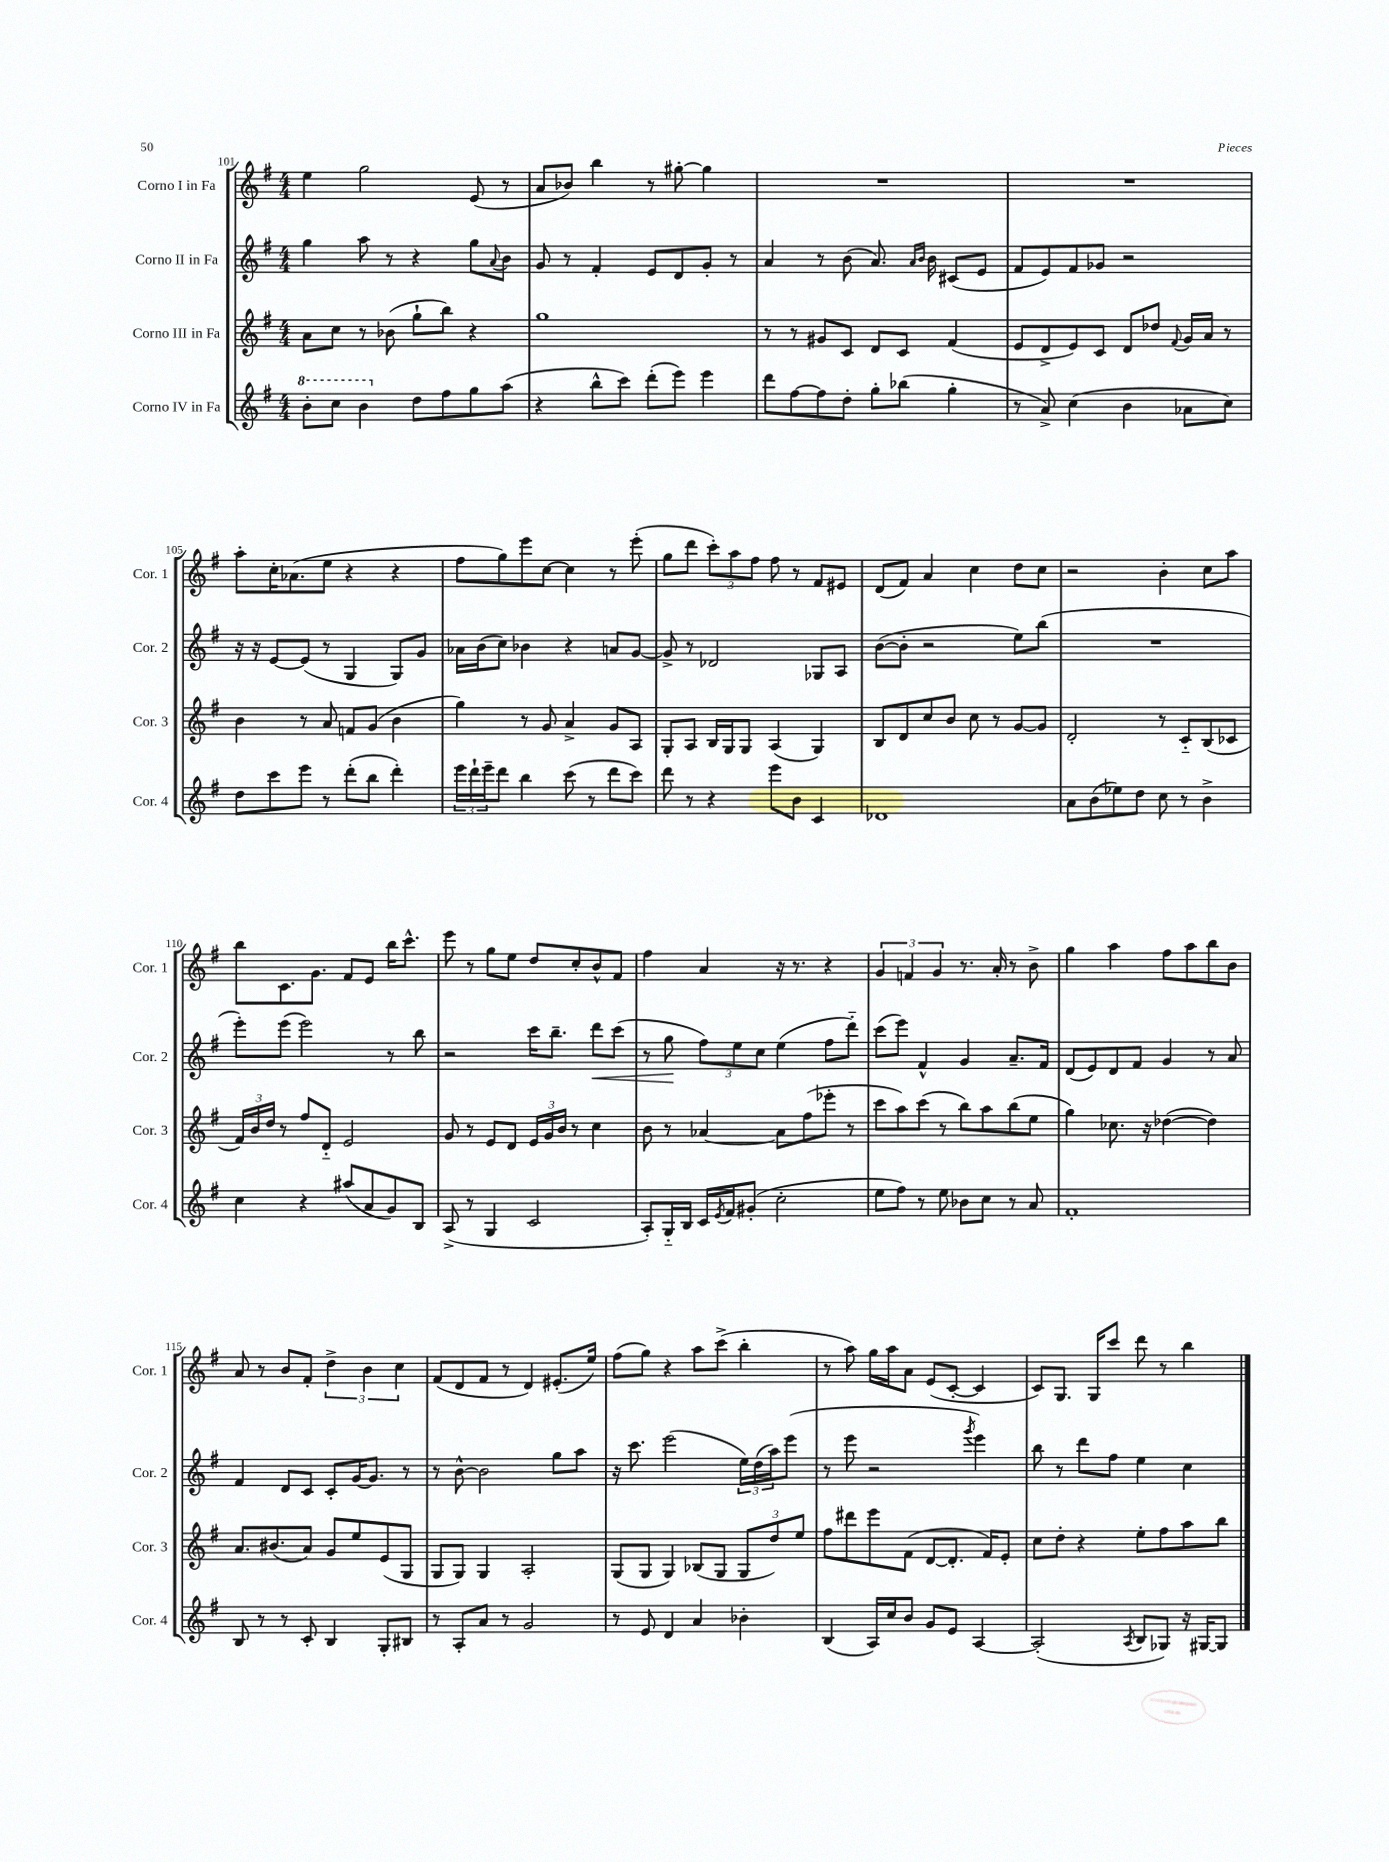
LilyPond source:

<<
\new StaffGroup <<
\new Staff = "s0" \with { instrumentName = "Corno I in Fa" shortInstrumentName = "Cor. 1" } {
    \clef treble \key g \major \numericTimeSignature \time 4/4
    e''4 g''2 e'8( r8 |
    a'8 bes'8) b''4 r8 gis''8~-. gis''4 |
    R1 |
    R1 |
    a''8-. c''16-. aes'8.( e''8 r4 r4 |
    fis''8 g''8) e'''8 c''8~ c''4 r8 e'''8-.( |
    g''8 d'''8 \tuplet 3/2 { c'''8-.) a''8 fis''8 } fis''8 r8 fis'8 eis'8 |
    d'8( fis'8) a'4 c''4 d''8 c''8 |
    r2 b'4-. c''8 a''8 |
    b''8 c'8. g'8. fis'8 e'8 b''16 c'''8.-^ |
    e'''8 r8 g''8 e''8 d''8 c''8-. b'8-^ fis'8 |
    fis''4 a'4 r16 r8. r4 |
    \tuplet 3/2 { g'4 f'4 g'4 } r8. a'16-. r8 b'8-> |
    g''4 a''4 fis''8 a''8 b''8 b'8 |
    a'8 r8 b'8 fis'8-. \tuplet 3/2 { d''4-> b'4 c''4 } |
    fis'8( d'8 fis'8 r8 d'4) eis'8.-.( e''16) |
    fis''8( g''8) r4 a''8 c'''8->( b''4-. |
    r8 a''8) g''16 a''16 a'8 e'8( c'8~-. c'4 |
    c'8) g8. g16 c'''8 d'''8 r8 b''4 \bar "|." |
}
\new Staff = "s1" \with { instrumentName = "Corno II in Fa" shortInstrumentName = "Cor. 2" } {
    \clef treble \key g \major \numericTimeSignature \time 4/4
    g''4 a''8 r8 r4 g''8 \appoggiatura { a'8 } b'8 |
    g'8 r8 fis'4-. e'8 d'8 g'8-. r8 |
    a'4 r8 b'8( a'8.) \grace { a'16 b'16 } b'16 cis'8( e'8 |
    fis'8 e'8) fis'8 ges'8 r2 |
    r16 r16 e'8~ e'8( r8 g4 g8) g'8 |
    aes'16 b'16( c''8) bes'4 r4 a'8 g'8~ |
    g'8-> r8 des'2 ges8 a8 |
    b'8~( b'8-. r2 e''8) b''8( |
    R1 |
    e'''8-.) e'''8( e'''2) r8 b''8 |
    r2 c'''16 b''8.-- d'''8\< c'''8( |
    r8 g''8\! \tuplet 3/2 { fis''8) e''8 c''8 } e''4( fis''8 d'''8-_) |
    c'''8( e'''8) fis'4-^ g'4 a'8.-- fis'16 |
    d'8( e'8) d'8 fis'8 g'4 r8 a'8 |
    fis'4 d'8 c'8 c'8-. g'16~ g'8. r8 |
    r8 b'8~-^ b'2 g''8 a''8 |
    r16 c'''8. e'''2( \tuplet 3/2 { e''16) d''16( a''16) } e'''8( |
    r8 e'''8 r2 \acciaccatura { g'''8 } e'''4) |
    b''8 r8 d'''8 fis''8 e''4 c''4 \bar "|." |
}
\new Staff = "s2" \with { instrumentName = "Corno III in Fa" shortInstrumentName = "Cor. 3" } {
    \clef treble \key g \major \numericTimeSignature \time 4/4
    a'8 c''8 r8 bes'8( g''8-! b''8) r4 |
    g''1 |
    r8 r8 gis'8 c'8 d'8 c'8 fis'4( |
    e'8 d'8-> e'8) c'8 d'8 des''8 \appoggiatura { fis'8 } g'16 a'16 r8 |
    b'4 r8 a'8 f'8 g'8( b'4 |
    g''4) r8 g'8 a'4-> g'8 a8 |
    g8-. a8 b16 g16 g8 a4( g4) |
    b8 d'8 c''8 b'8 c''8 r8 g'8~ g'8 |
    d'2-. r8 c'8-_ b8( ces'8 |
    \tuplet 3/2 { fis'16) b'16 d''16 } r8 fis''8 d'8-_ e'2 |
    g'8 r8 e'8 d'8 \tuplet 3/2 { e'16 g'16 b'16 } r8 c''4 |
    b'8 r8 aes'4~ aes'8 fis''8( ees'''8-. r8 |
    c'''8 a''8) c'''8( r8 b''8) a''8 b''8( e''8 |
    g''4) ces''8. r16 des''4~( des''4) |
    a'8. bis'8.( a'8) g'8 e''8 e'8( g8 |
    g8 g8) g4 a2-. |
    g8( g8 g4) bes8( g8 \tuplet 3/2 { g8 d''8) e''8 } |
    fis''8 dis'''8 e'''8 fis'8( d'8~ d'8.-. fis'16) e'8-. |
    c''8 d''8-. r4 e''8-. fis''8 a''8 b''8 \bar "|." |
}
\new Staff = "s3" \with { instrumentName = "Corno IV in Fa" shortInstrumentName = "Cor. 4" } {
    \clef treble \key g \major \numericTimeSignature \time 4/4
    \ottava #1 b''8-. c'''8 b''4 \ottava #0 d''8 fis''8 g''8 a''8( |
    r4 b''8-^ c'''8) d'''8-.( e'''8) e'''4 |
    d'''8 fis''8~ fis''8 d''8-. g''8-. bes''8( g''4-. |
    r8 a'8->) c''4( b'4 aes'8 c''8) |
    d''8 c'''8 e'''8 r8 d'''8-.( b''8 d'''4-.) |
    \tuplet 3/2 { e'''16 d'''16-! e'''16-- } d'''8 b''4 c'''8( r8 d'''8 c'''8) |
    d'''8 r8 r4 e'''8 b'8 c'4 |
    des'1 |
    a'8 b'8( ees''8) d''8 c''8 r8 b'4-> |
    c''4 r4 ais''8( a'8 g'8) b8 |
    a8->( r8 g4 c'2 |
    a8-.) g16-_ b16 c'16 \acciaccatura { e'8 } fis'16 gis'8-.( c''2-. |
    e''8 fis''8) r8 e''8 bes'8 c''8 r8 a'8 |
    fis'1-. |
    b8 r8 r8 c'8-. b4 g8-. bis8 |
    r8 a8-. a'8 r8 g'2 |
    r8 e'8 d'4 a'4 bes'4-. |
    b4( a16) c''16 b'8 g'8 e'8 a4~ |
    a2-.( \acciaccatura { a8 } b8 ges8) r16 gis16~ gis8 \bar "|." |
}
>>
>>
\layout { \context { \Score currentBarNumber = #101 } }
